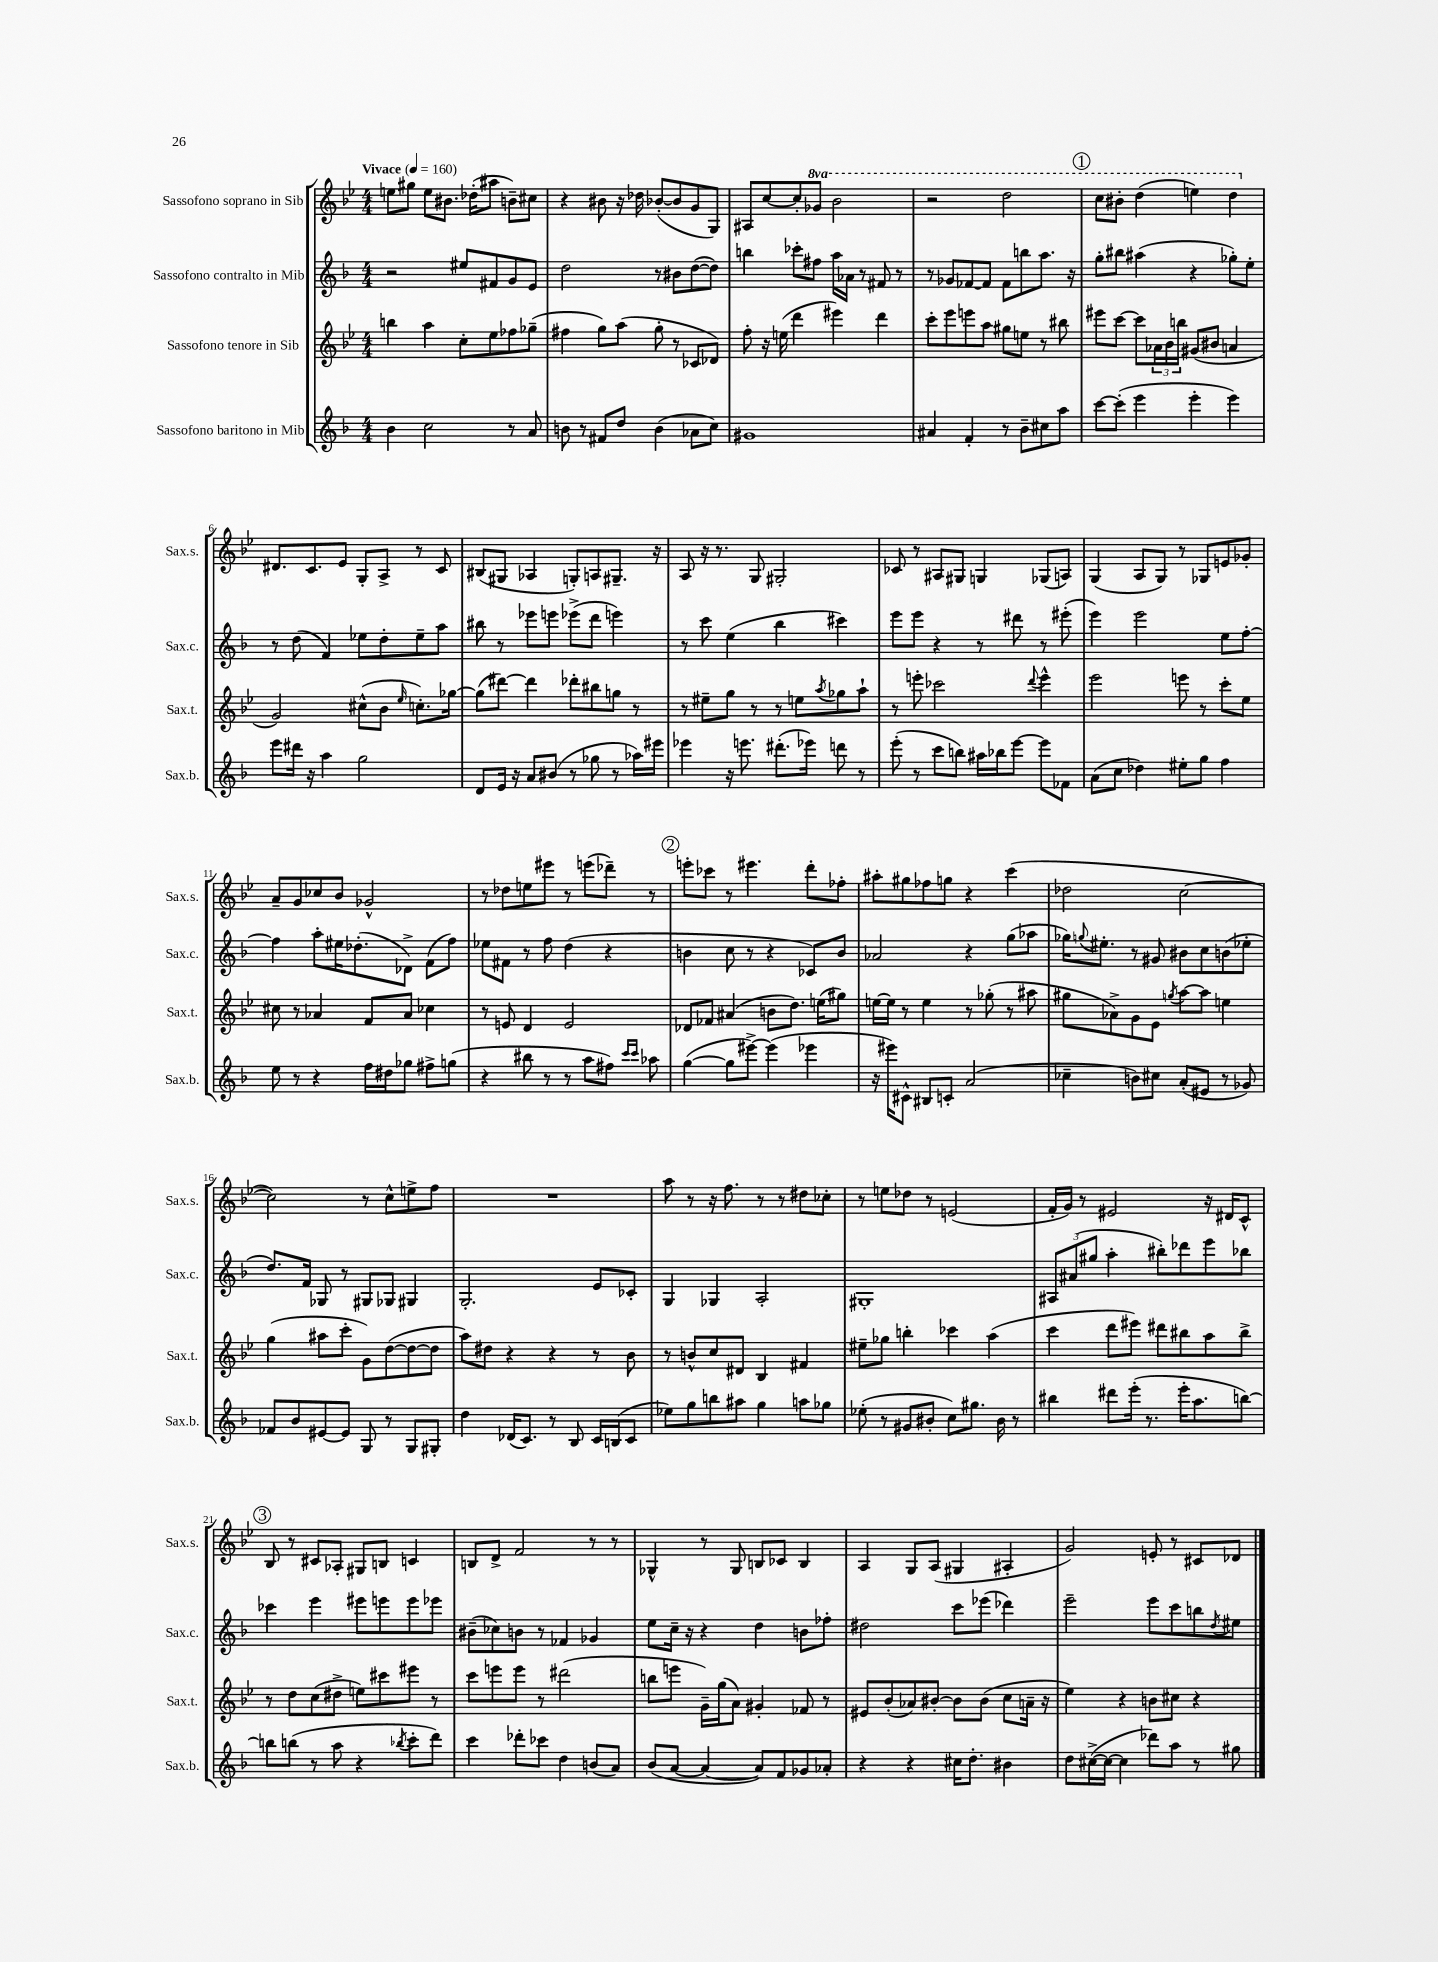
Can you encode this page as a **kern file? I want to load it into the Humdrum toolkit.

**kern	**kern	**kern	**kern
*part4	*part3	*part2	*part1
*staff4	*staff3	*staff2	*staff1
*I"Sassofono baritono in Mib	*I"Sassofono tenore in Sib	*I"Sassofono contralto in Mib	*I"Sassofono soprano in Sib
*I'Sax.b.	*I'Sax.t.	*I'Sax.c.	*I'Sax.s.
*clefG2	*clefG2	*clefG2	*clefG2
*k[b-]	*k[b-e-]	*k[b-]	*k[b-e-]
*M4/4	*M4/4	*M4/4	*M4/4
*MM160	*MM160	*MM160	*MM160
=1	=1	=1	=1
!	!	!	!LO:TX:a:B:t=Vivace
4b-\	4bbn\	2r	8een\L
.	.	.	8gg#X\J
2cc\	4aa\	.	8ee\L
.	.	.	8.b#X\J
.	8cc'\L	8ee#X/L	.
.	.	.	(16dd-X'\KL
.	8ee-\	8f#X/	8aa#X\J
8r	8ff-X\	8g/	8bn~\L)
8a/	(8gg-X~\J	8e/J	8cc#X\J
=2	=2	=2	=2
8bn\	4ff#X\	2dd\	4r
8r	.	.	.
8f#X/L	8gg\L)	.	8b#X\
8dd/J	(8aa\J	.	16r
.	.	.	16dd-X\
(4b\	8gg'\	8r	([8b-X'/L
.	8r	8b#X\L	8b-/]
8a-X\L	8c-X/L	([8dd\	8g/
8cc\J)	8d-X/J)	8dd\J])	8G/J)
=3	=3	=3	=3
1g#X	8ff'\	4bbn\	8A#X/L
.	16r	.	[8cc/
.	(16een\	.	.
.	4ddd\	8ccc-X'\L	8cc'/]
*	*	*	*8va
.	.	8ff#X\J	8gg-X/J
.	4eee#X\)	16aa\LL	2bb-\
.	.	16a-X\JJ	.
.	.	8r	.
.	4ddd\	8f#X/	.
.	.	8r	.
=4	=4	=4	=4
4a#X/	8ccc'\L	8r	2r
.	8eee-\	8g-X/L	.
4f'/	8eeen\	[8f-X/	.
.	8aa\J	8f-/J]	.
8r	8gg#X\L	8f-\L	2ddd\
8b-~\L	8een\J	8bbn\	.
8cc#X\	8r	8.aa\J	.
8aa\J	8bb#X\	.	.
.	.	16r	.
!!LO:REH:place=s1:t=1
=5	=5	=5	=5
[8ccc\L	8eee#X\L	8gg'\L	8ccc\L
(8ccc'\J]	[8ccc\J	8bb#X\J	8bb#X'\J
4eee\	8ccc\L]	(4aa#X\	(4ddd\
.	24a-X\L	.	.
.	24b-\	.	.
.	24bbn\JJ	.	.
4eee'\	(8g#X/L	4r	4eeen\)
.	8b#X/J	.	.
4eee\)	4an/	8gg-X'\L)	4ddd\
.	.	8ee'\J	.
!!LO:LB:g=z
=6	=6	=6	=6
*	*	*	*X8va
8eee\L	2g/)	8r	8.d#X/L
16ddd#X\Jk	.	(8dd\	.
16r	.	.	8.c/
4aa\	.	4f/)	.
.	.	.	8e-/J
2gg\	(8cc#X^^\L	8ee-X\L	8G'/L
.	8b-\J	8dd'\	8A^/J
.	16qqee-/	.	.
.	8.ccn'\L)	8ee-~\	8r
.	.	8aa\J	8c/
.	[16gg-X\Jk	.	.
=7	=7	=7	=7
8d/L	(8gg-\L]	8bb#X\	(8B#X/L
16e/Jk	[8ddd#X\J)	8r	8G#X/J
16r	.	.	.
8a/L	4ddd#\]	8eee-X\L	4A-X/
(8b#X/J	.	8eeen\J	.
8r	8ddd-X'\L	(8eee-X^\L	8Gn'/L)
8gg-X\	8bb#X\	8ddd\J	8An/
8r	8ggn\J	4eeen\)	8.G#X~/J
16aa-X\LL)	8r	.	.
16eee#X\JJ	.	.	16r
=8	=8	=8	=8
4eee-X\	8r	8r	8A/
.	8ee#X~\L	8ccc\	16r
.	.	.	8.r
16r	8gg\J	(4ee\	.
8.eeen\	.	.	.
.	8r	.	8G/
(8.ddd#X'\L	8r	4bb-\	2G#X'/
.	8een\L	.	.
16eee-X\Jk)	.	.	.
.	8qaa/	.	.
8dddn\	8gg-X\	4ccc#X\)	.
8r	8aa`\J	.	.
=9	=9	=9	=9
(8eee'\	8r	8eee\L	8c-X/
8r	8eeen'\	8eee\J	8r
8ccc\L	2ccc-X\	4r	8A#X/L
8bbn\J)	.	.	8G#X/J
16aa#X\LL	.	8r	4Gn/
16bb-X\J	.	.	.
[8eee\J	.	8ddd#X\	.
.	8qqddd/	.	.
8eee\L]	4eee^^\	8r	(8G-X/L
8f-X\J	.	(8eee#X'\	8An/J)
=10	=10	=10	=10
(8a\L	2eee-\	4eee\)	(4G/
8cc\J	.	.	.
4dd-X\)	.	2eee\	8A/L
.	.	.	8G/J)
8ee#X'\L	8eeen\	.	8r
8gg\J	8r	.	8G-X/L
4ff\	8ccc'\L	8ee\L	8en/
.	8ee-\J	[8ff'\J	8g-X'/J
!!LO:LB:g=z
=11	=11	=11	=11
8ee\	8cc#X\	4ff\]	8a~/L
8r	8r	.	8g/
4r	4a-X/	8aa'\L	8cc-X/
.	.	16ee#X\K	8b-/J
.	.	(8.dd-X'\	.
16ff\LL	8f/L	.	2g-X^^/
16dd#X\J	.	.	.
8gg-X\J	8a-/J	8d-X^\J)	.
8ff#X^\L	4cc-X\	(8f\L	.
(8ggn\J	.	8ff\J)	.
=12	=12	=12	=12
4r	8r	8ee-X\L	8r
.	8en/	8f#X\J	8dd-X\L
8bb#X\	4d/	8r	8een\
8r	.	8ff\	8eee#X\J
8r	2e/	(4dd\	8r
8aa\L	.	.	(8eeen\L
8ff#X\J)	.	4r	8ddd-X~\J)
16qqccc/LL	.	.	.
16qqccc/JJ	.	.	.
8aa-X\	.	.	8r
!!LO:REH:place=s1:t=2
=13	=13	=13	=13
([4gg\	8d-X/L	4bn\	8eeen'\L
.	8f-X/J	.	8ccc-X\J
8gg\L]	(4a#X/	8cc\	8r
[8eee#X^\J)	.	8r	4.eee#X\
(4eee#\]	8bn\L	4r	.
.	8.dd\J)	.	.
4eee-X\	.	8c-X/L)	8ddd'\L
.	(16een\KL	.	.
.	8gg#X\J)	8b/J	8ff-X'\J
=14	=14	=14	=14
16r	[16een\LL	2a-X/	8aa#X'\L
16eee#X\KL)	16ee\JJ]	.	.
8c#X^^\J	8r	.	8gg#X\
8B#X/L	4ee\	.	8ff-X\
8cn'/J	.	.	8ggn\J
(2a/	8r	4r	4r
.	(8gg-X'\	.	.
.	8r	(8gg\L	(4ccc\
.	8aa#X\	8aa-X\J	.
=15	=15	=15	=15
4cc-X~\	8gg#X\L	16gg-X\KL)	2dd-X\
.	.	8qqggn/	.
.	.	8.ee#X'\J	.
.	8a-X^\)	.	.
8bn\L)	8g\	8r	.
8cc#X\J	8e-\J	8g#X/	.
.	8qggn/	.	.
(8a'/L	[8aa\L	8b#X\L	[2cc\
8e#X/J	8aa\J]	8cc\	.
8r	4een\	(8bn\	.
8g-X/)	.	8ee-X'\J	.
!!LO:LB:g=z
=16	=16	=16	=16
8f-X/L	(4gg\	8.dd/L)	2cc\])
8b-/	.	.	.
.	.	16f/Jk	.
[8e#X/	8aa#X\L	8G-X/	.
8e#/J]	8ccc'\J	8r	.
8G/	8g\L)	8G#X/L	8r
8r	([8dd\	8G-X/J	8cc^^\L
8G/L	8dd\_	4G#X/	8een^\
8G#X'/J	8dd\J]	.	8ff\J
=17	=17	=17	=17
4dd\	8aa\L)	2.G'/	1r
.	8dd#X\J	.	.
(16d-X/KL	4r	.	.
8.c/J)	.	.	.
8r	4r	.	.
8B-/	.	.	.
16c/LL	8r	8e/L	.
(16Bn/J	.	.	.
8c/J	8b-\	8c-X'/J	.
=18	=18	=18	=18
8ee-X\L)	8r	4G/	8aa\
8gg\	8bn^^/L	.	8r
8bbn\	8cc/	4G-X/	16r
.	.	.	8.ff\
8aa#X\J	8d#X/J	.	.
4gg\	4B-/	2A'/	8r
.	.	.	8r
8aan\L	4f#X/	.	8dd#X\L
8gg-X\J	.	.	8cc-X'\J
=19	=19	=19	=19
(8ee-X'\	8ee#X~\L	1G#X'	8r
8r	8gg-X\J	.	8een\L
8g#X/L	4bbn'\	.	8dd-X\J
8b#X'/J	.	.	8r
8cc\L)	4ccc-X\	.	(2en/
8.gg#X\J	.	.	.
.	(4aa\	.	.
16b#\	.	.	.
8r	.	.	.
=20	=20	=20	=20
4bb#X\	4ccc\	12A#X/L	16f'/LL
.	.	.	16g/JJ)
.	.	(12a#X/	.
.	.	.	8r
.	.	12gg#X/J	.
8ddd#X\L	8ddd\L	4aa'\	2e#X/
(16eee'\Jk	8eee#X\J)	.	.
8.r	.	.	.
.	8ddd#X\L	8bb#X'\L)	.
16eee'\KL	8bb#X\	8ddd-X\	.
8.aa\	.	.	.
.	8aa\	8eee\	16r
.	.	.	16d#X/KL
[8bbn\J)	8bb#^\J	8bb-X\J	8c^^/J
!!LO:LB:g=z
!!LO:REH:place=s1:t=3
=21	=21	=21	=21
8bbn\L]	8r	4ccc-X\	8B-/
(8bbn\J	8dd\L	.	8r
8r	(8cc\	4eee\	8c#X/L
8aa\	8dd#X^\J	.	8A-X'/J
4r	8een\L)	8eee#X\L	8G#X/L
.	8ccc#X\	8eeen\	8Bn/J
8qbb-X/	.	.	.
8ccc'\L	8eee#X\J	8eee\	4cn/
8ddd\J)	8r	8eee-X\J	.
=22	=22	=22	=22
4ccc\	8ccc\L	(8b#X~\L	8Bn/L
.	8eeen\	8cc-X\)	8d^/J
8ddd-X'\L	8eee\J	8bn\J	2f/
8ccc-X\J	8r	8r	.
4dd\	(2ddd#X\	4f-X/	.
(8bn/L	.	4g-X/	8r
8a/J)	.	.	8r
=23	=23	=23	=23
(8b-/L	8bbn\L	8ee\L	4G-X^^/
[8a/J	8eeen\J	16cc~\Jk	.
.	.	16r	.
4a/_	16g~\LL)	4r	8r
.	(16gg\J	.	.
.	8a\J)	.	8G-/
8a/L])	4g#X'/	4dd\	8Bn/L
8f/	.	.	8c-X/J
8g-X/	8f-X/	8bn\L	4B/
8a-X'/J	8r	8ff-X'\J	.
=24	=24	=24	=24
4r	8e#X/L	2dd#X\	4A/
.	(8b-'/	.	.
4r	8a-X/)	.	8G/L
.	[8b#X'/J	.	(8A/J
16cc#X\KL	8b#\L]	8ccc\L	4G#X/
8.dd'\J	.	.	.
.	(8b#\J	(8eee-X\J	.
4b#X\	8cc\L	4ddd-X\)	4A#X'/
.	16an~\Jk	.	.
.	16r	.	.
=25	=25	=25	=25
8dd\L	4ee-\)	2eee~\	2g/)
([16cc#X^\L	.	.	.
16cc#\JJ_	.	.	.
4cc#\]	4r	.	.
8ddd-X\L)	8bn\L	8eee\L	8en'/
8aa\J	8cc#X\J	8ccc\	8r
8r	4r	8bbn\	8c#X/L
.	.	8qdd/	.
8gg#X\	.	8ee#X\J	8d-X/J
==	==	==	==
*-	*-	*-	*-
